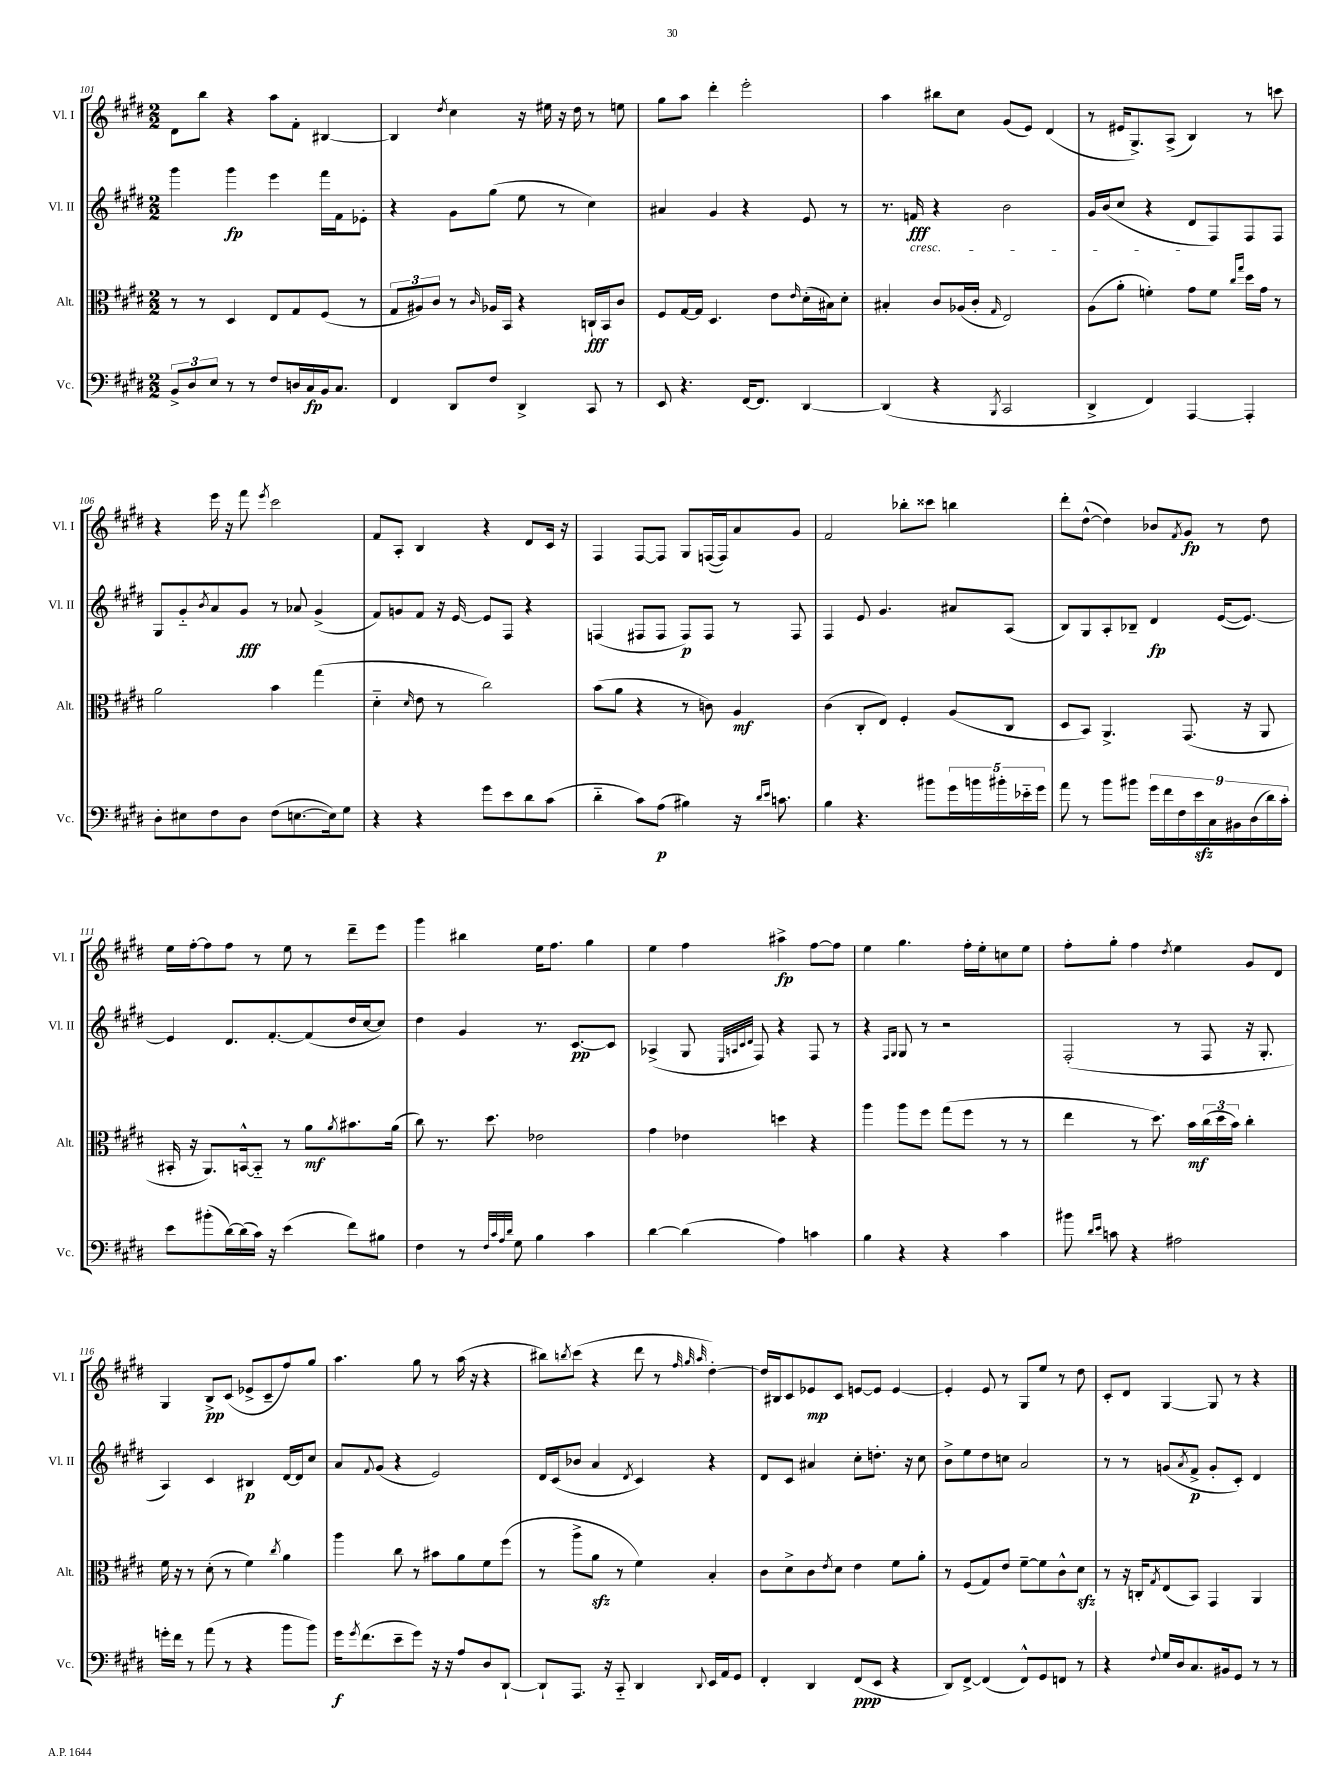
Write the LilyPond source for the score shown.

<<
\new StaffGroup <<
\new Staff = "s0" \with { instrumentName = "Vl. I" shortInstrumentName = "Vl. I" } {
    \clef treble \key e \major \numericTimeSignature \time 2/2
    dis'8 b''8 r4 a''8 fis'8-. bis4~ |
    bis4 \acciaccatura { dis''8 } cis''4 r16 eis''16 r16 dis''16 r8 e''8 |
    gis''8 a''8 dis'''4-. e'''2-. |
    a''4 bis''8 cis''8 gis'8( e'8) dis'4( |
    r8 eis'16 gis8.->) a8->( b4) r8 c'''8 |
    r4 e'''16 r16 fis'''8 \acciaccatura { e'''8 } cis'''2 |
    fis'8 a8-. b4 r4 dis'8 cis'16 r16 |
    fis4 fis8~ fis8 gis8 f16~( f16) a'8 gis'8 |
    fis'2 bes''8-. cisis'''8 b''4 |
    dis'''8-. dis''8~-^( dis''4) bes'8 \acciaccatura { fis'8 } gis'8\fp r8 dis''8 |
    e''16 fis''16~-. fis''8 fis''8 r8 e''8 r8 dis'''8-- e'''8 |
    gis'''4 bis''4 e''16 fis''8. gis''4 |
    e''4 fis''4 ais''4->\fp fis''8~ fis''8 |
    e''4 gis''4. fis''16-. e''16-. c''8 e''8 |
    fis''8-. gis''8-. fis''4 \acciaccatura { dis''8 } e''4 gis'8 dis'8 |
    gis4 b8->\pp cis'8( ees'8-> cis'8-- fis''8) gis''8 |
    a''4. gis''8 r8 a''16( r16 r4 |
    bis''8) \acciaccatura { b''8 } cis'''8( r4 dis'''8 r8 \grace { fis''32 gis''32 a''32 } dis''4~-.) |
    dis''16 bis16 cis'8 ees'8\mp cis'8 e'8~ e'8 e'4~ |
    e'4-. e'8 r8 gis8 e''8 r8 dis''8 |
    cis'8-. dis'8 gis4~ gis8 r8 r4 \bar "|." |
}
\new Staff = "s1" \with { instrumentName = "Vl. II" shortInstrumentName = "Vl. II" } {
    \clef treble \key e \major \numericTimeSignature \time 2/2
    gis'''4 gis'''4\fp e'''4 fis'''16 fis'16 ees'8-. |
    r4 gis'8 gis''8( e''8 r8 cis''4) |
    ais'4 gis'4 r4 e'8 r8 |
    r8. f'16\fff\cresc r4 b'2 |
    gis'16 b'16( cis''8 r4 dis'8\! fis8) fis8 fis8 |
    gis8 gis'8-_ \acciaccatura { b'8 } a'8 gis'8\fff r8 aes'8 gis'4->( |
    fis'8) g'8 fis'8 r16 e'16~ e'8 fis8 r4 |
    f4( fis8 fis8 fis8\p) fis8 r8 fis8 |
    fis4 e'8 gis'4. ais'8 a8( |
    b8) gis8 a8-. bes8-- dis'4\fp e'16~( e'8.~) |
    e'4 dis'8. fis'8.~-. fis'8( dis''16 cis''16~ cis''8) |
    dis''4 gis'4 r8. cis'8.~\pp cis'8 |
    aes4->( gis8 \grace { e32 a32 cis'32 dis'32 } fis8) r4 fis8 r8 |
    r4 \grace { fis16 gis16 } gis8 r8 r2 |
    fis2-.( r8 fis8 r16 gis8.-. |
    a4) cis'4 bis4\p dis'16~ dis'16 cis''8 |
    a'8 \appoggiatura { fis'8 } gis'8( r4 e'2) |
    dis'16 cis'16( bes'8 a'4 \acciaccatura { dis'8 } cis'4) r4 |
    dis'8 cis'8 ais'4 cis''8-. d''8.-. r16 cis''8 |
    b'8-> e''8 dis''8 c''8 a'2 |
    r8 r8 g'8( \acciaccatura { a'8 } fis'8->\p g'8-. cis'8-.) dis'4 \bar "|." |
}
\new Staff = "s2" \with { instrumentName = "Alt." shortInstrumentName = "Alt." } {
    \clef alto \key e \major \numericTimeSignature \time 2/2
    r8 r8 dis4 e8 gis8 fis8( r8 |
    \tuplet 3/2 { gis8 ais8) cis'8 } r8 \grace { cis'16 } aes16 b,16 r4 c16-!\fff b,16 cis'8 |
    fis8 gis16~ gis16 dis4. e'8 \grace { e'16 } dis'16-.( bis16) dis'8-. |
    bis4-. cis'8 aes16( cis'16-. \grace { gis16 } e2) |
    a8( a'8-. f'4-.) gis'8 f'8 \grace { cis''16 gis''16 } dis''16 gis'16 r8 |
    a'2 b'4 gis''4( |
    dis'4-_ \grace { dis'16 } e'8 r8 cis''2) |
    b'8( a'8 r4 r8 c'8) a4\mf |
    cis'4( cis8-. e8) fis4-. a8( cis8 |
    dis8 b,8) a,4.-> gis,8.( r16 a,8 |
    bis,16-. r16 a,8.) b,16~-^ b,8-_ r8 a'8\mf \acciaccatura { a'8 } bis'8. a'16( |
    cis''8) r8. dis''8. ees'2 |
    gis'4 ees'4 d''4 r4 |
    a''4 a''8 fis''8 gis''8( fis''8 r8 r8 |
    e''4 r8 dis''8.) b'16\mf \tuplet 3/2 { cis''16( dis''16 b'16) } cis''4-. |
    fis'16 r16 r8 dis'8-.( r8 fis'4) \acciaccatura { cis''8 } a'4 |
    a''4 cis''8 r8 bis'8 a'8 fis'8 fis''8( |
    r8 a''8-> a'8\sfz r8 fis'4) b4-. |
    cis'8 dis'8-> cis'8 \acciaccatura { e'8 } dis'8 e'4 fis'8 a'8-. |
    r8 fis8( gis8) e'8 fis'8~-- fis'8 cis'8-^ dis'8\sfz |
    r8 r16 c16-. \acciaccatura { gis8 } e8( b,8) gis,4 a,4 \bar "|." |
}
\new Staff = "s3" \with { instrumentName = "Vc." shortInstrumentName = "Vc." } {
    \clef bass \key e \major \numericTimeSignature \time 2/2
    \tuplet 3/2 { b,8-> dis8 e8 } r8 r8 fis8 d16 cis16\fp b,16 cis8. |
    fis,4 dis,8 fis8 dis,4-> cis,8 r8 |
    e,8 r4. fis,16~ fis,8. dis,4~ |
    dis,4( r4 \acciaccatura { b,,8 } cis,2 |
    dis,4-> fis,4) a,,4~ a,,4-. |
    dis8-. eis8 fis8 dis8 fis8( e8.~ e16) gis8 |
    r4 r4 gis'8 e'8 dis'8 cis'8( |
    dis'4-_ cis'8) a8\p( bis4) r16 \grace { dis'16 e'16 } c'8. |
    b4 r4. bis'8 \tuplet 5/4 { gis'16 b'16 bis'16-. ees'16-_ gis'16 } |
    a'8 r8 b'8 bis'8 \tuplet 9/8 { gis'16 fis'16 fis16 e'16\sfz cis16 bis,16 dis16( dis'16) cis'16-. } |
    e'8 bis'8-.( dis'16~) dis'16( cis'16) r16 e'4( fis'8) bis8 |
    fis4 r8 \grace { fis32 cis'32 a32 dis'32 } gis8 b4 cis'4 |
    dis'4~ dis'4( a4) c'4 |
    b4 r4 r4 cis'4 |
    bis'8 \grace { dis'16 e'16 } c'8 r4 ais2 |
    g'16-. fis'16 r8 a'8( r8 r4 b'8 b'8) |
    gis'16\f \acciaccatura { gis'8 } fis'8.( e'8-- gis'8) r16 r16 a8 dis8 dis,8~-! |
    dis,8-! a,,8. r16 cis,8-_ dis,4 \appoggiatura { dis,8 } e,16 a,16 gis,8 |
    fis,4-. dis,4 fis,8\ppp( e,8 r4 |
    dis,8) fis,8~-> fis,4( fis,8-^) gis,8 f,8 r8 |
    r4 \appoggiatura { fis8 } gis16 dis16 cis8. bis,16 gis,8 r8 r8 \bar "|." |
}
>>
>>
\layout { \context { \Score currentBarNumber = #101 } }
